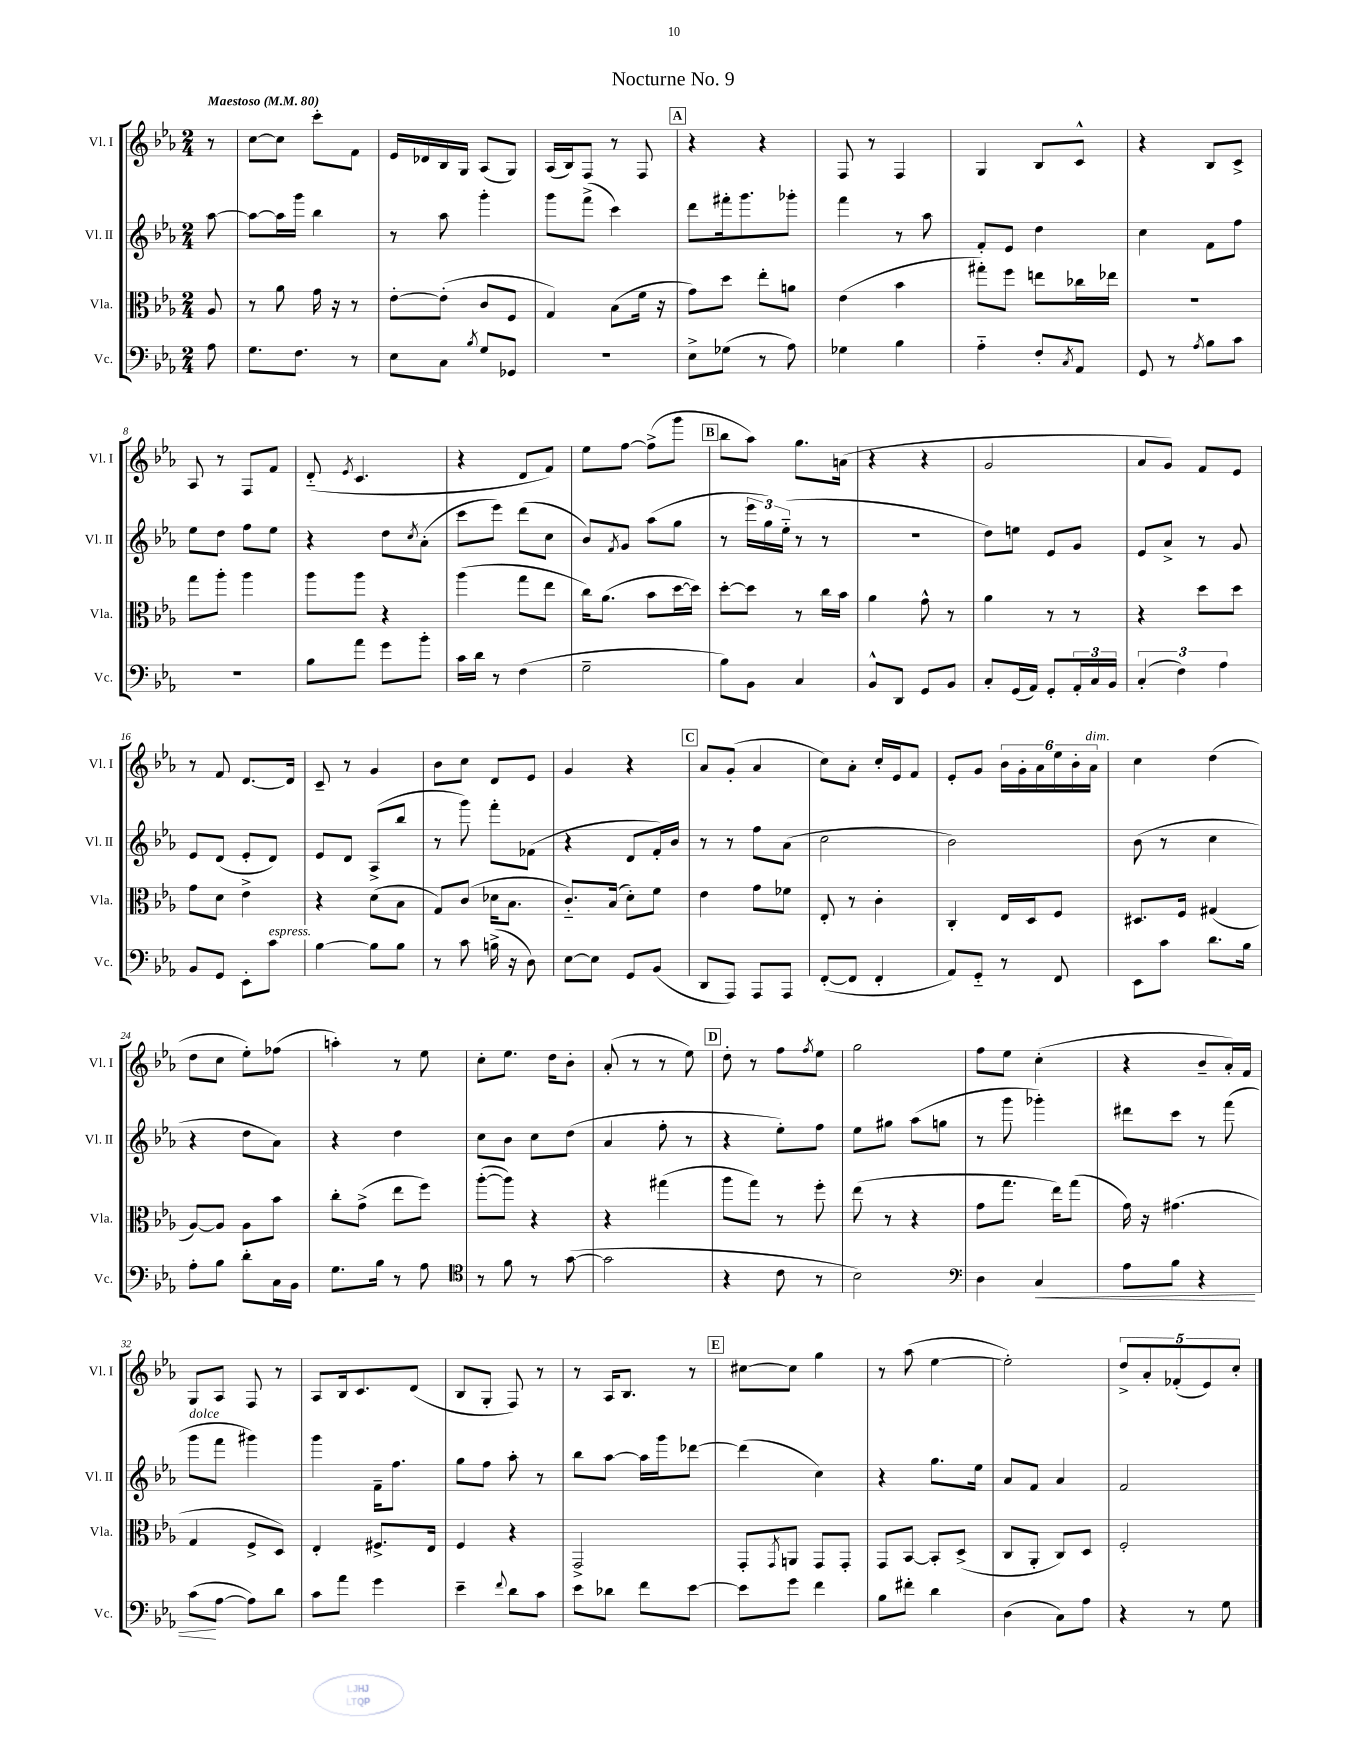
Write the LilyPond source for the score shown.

\header { title = "Nocturne No. 9" }
<<
\new StaffGroup <<
\new Staff = "s0" \with { instrumentName = "Vl. I" shortInstrumentName = "Vl. I" } {
    \clef treble \key ees \major \numericTimeSignature \time 2/4 \partial 8 \tempo "Maestoso" 4 = 80
    r8 |
    c''8~ c''8 c'''8-. f'8 |
    ees'16 des'16 bes16 g16 aes8( g8) |
    aes16( bes16) f8 r8 f8 |
    \mark \markup { \box "A" } r4 r4 |
    f8 r8 f4 |
    g4 bes8 c'8-^ |
    r4 bes8 c'8-> |
    aes8 r8 f8 f'8 |
    d'8-_( \acciaccatura { ees'8 } c'4. |
    r4 d'8 f'8) |
    ees''8 f''8~ f''8->( g'''8 |
    \mark \markup { \box "B" } bes''8 aes''8) g''8. a'16( |
    r4 r4 |
    g'2 |
    aes'8 g'8) f'8 ees'8 |
    r8 f'8 d'8.~ d'16 |
    c'8-- r8 g'4 |
    bes'8 c''8 d'8 ees'8 |
    g'4 r4 |
    \mark \markup { \box "C" } aes'8 g'8-.( aes'4 |
    c''8) aes'8-. c''16-. ees'16 f'8 |
    ees'8-. g'8 \tuplet 6/4 { bes'16 g'16-. aes'16 ees''16 bes'16-. aes'16^\markup { \italic "dim." } } |
    c''4 d''4( |
    d''8 c''8 ees''8-.) fes''8( |
    a''4-.) r8 ees''8 |
    c''8-. ees''8. d''16 bes'8-. |
    aes'8-.( r8 r8 ees''8) |
    \mark \markup { \box "D" } d''8-. r8 f''8 \acciaccatura { f''8 } ees''8 |
    g''2 |
    f''8 ees''8 c''4-.( |
    r4 bes'8-- aes'16-.) f'16 |
    g8 aes8 f8 r8 |
    aes8 bes16 c'8. d'8( |
    bes8 g8-. f8) r8 |
    r8 aes16 bes8. r8 |
    \mark \markup { \box "E" } cis''8~ cis''8 g''4 |
    r8 aes''8( ees''4~ |
    ees''2-.) |
    \tuplet 5/4 { d''8-> aes'8-. fes'8-.( ees'8) c''8-. } \bar "|." |
}
\new Staff = "s1" \with { instrumentName = "Vl. II" shortInstrumentName = "Vl. II" } {
    \clef treble \key ees \major \numericTimeSignature \time 2/4 \partial 8
    aes''8~ |
    aes''8~ aes''16 g'''16 bes''4 |
    r8 aes''8 g'''4-. |
    g'''8 f'''8->( c'''4) |
    \mark \markup { \box "A" } d'''8 fis'''16-. g'''8. ges'''8-. |
    f'''4 r8 aes''8 |
    f'8-. ees'8 d''4 |
    c''4 f'8 f''8 |
    ees''8 d''8 f''8 ees''8 |
    r4 d''8 \acciaccatura { c''8 } aes'8-.( |
    c'''8 ees'''8) d'''8( c''8 |
    bes'8) \acciaccatura { f'8 } g'8 aes''8( g''8 |
    \mark \markup { \box "B" } r8 \tuplet 3/2 { ees'''16 g''16) ees''16-_( } r8 r8 |
    r2 |
    d''8) e''8 ees'8 g'8 |
    ees'8 aes'8-> r8 g'8 |
    ees'8 d'8( ees'8-. d'8) |
    ees'8 d'8 aes8->( bes''8 |
    r8 g'''8) f'''8-. fes'8( |
    r4 d'8 f'16-.) bes'16 |
    \mark \markup { \box "C" } r8 r8 f''8 aes'8( |
    c''2 |
    bes'2) |
    bes'8( r8 c''4 |
    r4 d''8 aes'8) |
    r4 d''4 |
    c''8 bes'8 c''8 d''8( |
    aes'4 f''8-. r8 |
    \mark \markup { \box "D" } r4 ees''8-.) f''8 |
    ees''8 gis''8 aes''8( g''8 |
    r8 g'''8 ges'''4-.) |
    dis'''8 c'''8 r8 f'''8( |
    g'''8^\markup { \italic "dolce" } f'''8 gis'''4) |
    g'''4 f'16-- f''8. |
    g''8 f''8 aes''8-. r8 |
    bes''8 aes''8~ aes''16 g'''16 des'''8~ |
    \mark \markup { \box "E" } des'''4( c''4) |
    r4 g''8. ees''16 |
    aes'8 f'8 aes'4 |
    f'2 \bar "|." |
}
\new Staff = "s2" \with { instrumentName = "Vla." shortInstrumentName = "Vla." } {
    \clef alto \key ees \major \numericTimeSignature \time 2/4 \partial 8
    aes8 |
    r8 aes'8 g'16 r16 r8 |
    ees'8~-. ees'8-.( c'8 f8 |
    g4) bes8( f'16 r16 |
    \mark \markup { \box "A" } g'8) d''8 ees''8-. a'8 |
    ees'4( bes'4 |
    gis''8-.) f''8 e''8 ces''16 ees''16 |
    R2 |
    g''8 aes''8-. aes''4 |
    aes''8 aes''8 r4 |
    aes''4( g''8 ees''8 |
    c''16) aes'8.( bes'8 d''16~ d''16) |
    \mark \markup { \box "B" } d''8~-. d''8 r8 c''16 bes'16 |
    aes'4 g'8-^ r8 |
    aes'4 r8 r8 |
    r4 d''8 d''8 |
    g'8 d'8 ees'4-> |
    r4 d'8( bes8 |
    g8) c'8( des'16 bes8. |
    c'8.-_) bes16( d'8-.) f'8 |
    \mark \markup { \box "C" } ees'4 g'8 fes'8 |
    ees8-. r8 c'4-. |
    c4-. ees16 d16 f8 |
    dis8. f16 gis4( |
    aes8~) aes8 aes8 bes'8 |
    c''8-. g'8->( ees''8 f''8) |
    aes''8~-.( aes''8) r4 |
    r4 gis''4( |
    \mark \markup { \box "D" } aes''8 g''8) r8 f''8-. |
    ees''8( r8 r4 |
    g'8 g''8. ees''16) g''8( |
    g'16) r16 gis'4.( |
    g4 f8-> d8) |
    ees4-. fis8.-> ees16 |
    f4 r4 |
    g,2-> |
    \mark \markup { \box "E" } g,8-. \acciaccatura { g,8 } a,8 g,8 g,8-. |
    g,8 bes,8~ bes,8-. d8->( |
    c8 aes,8-. c8) d8 |
    f2-. \bar "|." |
}
\new Staff = "s3" \with { instrumentName = "Vc." shortInstrumentName = "Vc." } {
    \clef bass \key ees \major \numericTimeSignature \time 2/4 \partial 8
    aes8 |
    g8. f8. r8 |
    ees8 c8 \acciaccatura { bes8 } g8 ges,8 |
    R2 |
    \mark \markup { \box "A" } ees8-> ges8( r8 aes8) |
    ges4 bes4 |
    aes4-_ f8-. \acciaccatura { c8 } aes,8 |
    g,8 r8 \acciaccatura { aes8 } bes8 c'8 |
    r2 |
    bes8 aes'8 g'8 bes'8-. |
    c'16 d'16 r8 f4( |
    g2-- |
    \mark \markup { \box "B" } bes8) bes,8 c4 |
    bes,8-^ d,8 g,8 bes,8 |
    c8-. g,16( aes,16) g,8-. \tuplet 3/2 { aes,16-. c16 bes,16 } |
    \tuplet 3/2 { c4-.( f4) aes4 } |
    bes,8 g,8 ees,8-. c'8^\markup { \italic "espress." } |
    bes4~ bes8 bes8 |
    r8 c'8 b16->( r16 d8) |
    ees8~ ees8 g,8 bes,8( |
    \mark \markup { \box "C" } d,8 aes,,8) aes,,8 aes,,8 |
    f,8~-.( f,8 f,4-. |
    aes,8) g,8-_ r8 f,8 |
    ees,8 c'8 d'8. bes16 |
    aes8-. bes8 d'8-. c16 bes,16 |
    g8. bes16 r8 aes8 |
    \clef tenor r8 f'8 r8 g'8~( |
    g'2 |
    \mark \markup { \box "D" } r4 c'8 r8 |
    bes2) |
    \clef bass d4 c4\< |
    aes8 bes8 r4 |
    c'8\!( aes8~ aes8) d'8 |
    c'8 aes'8 g'4 |
    ees'4-- \appoggiatura { f'8 } d'8 c'8 |
    ees'8 des'8 f'8 ees'8~ |
    \mark \markup { \box "E" } ees'8 g'8 f'4 |
    bes8 fis'8-. d'4 |
    d4( c8) aes8 |
    r4 r8 g8 \bar "|." |
}
>>
>>
